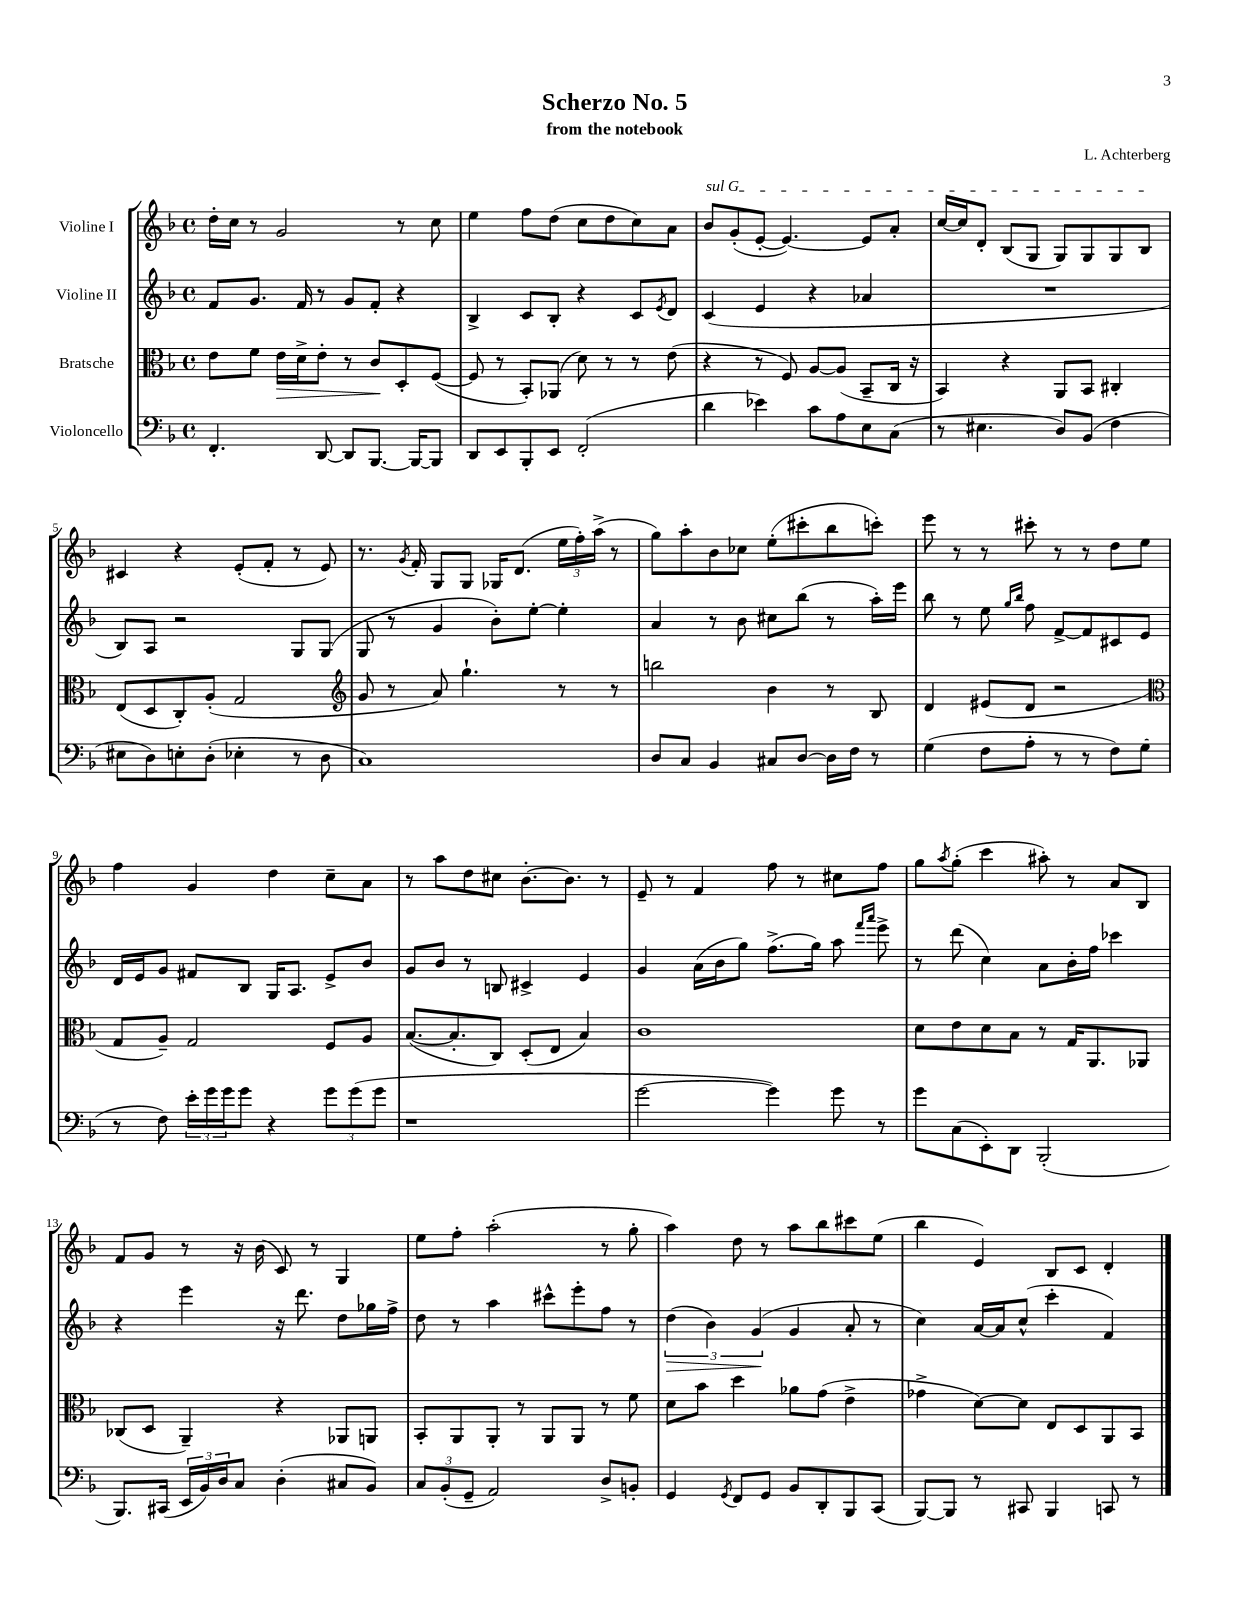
\header { title = "Scherzo No. 5" composer = "L. Achterberg" subtitle = "from the notebook" }
<<
\new StaffGroup <<
\new Staff = "s0" \with { instrumentName = "Violine I" } {
    \clef treble \key f \major \defaultTimeSignature \time 4/4
    d''16-. c''16 r8 g'2 r8 c''8 |
    e''4 f''8 d''8( c''8 d''8 c''8) a'8 |
    \once \override TextSpanner.bound-details.left.text = \markup { \italic "sul G" } bes'8\startTextSpan g'8-.( e'8~-. e'4.~) e'8 a'8-. |
    c''16~ c''16 d'8-. bes8( g8 g8) g8 g8 bes8\stopTextSpan |
    cis'4 r4 e'8-.( f'8-. r8 e'8) |
    r8. \acciaccatura { g'8 } f'16-. g8 g8 ges16 d'8.( \tuplet 3/2 { e''16 f''16-.) a''16->( } r8 |
    g''8) a''8-. bes'8 ces''8 e''8-.( cis'''8-. bes''8 c'''8-.) |
    e'''8 r8 r8 cis'''8-. r8 r8 d''8 e''8 |
    f''4 g'4 d''4 c''8-- a'8 |
    r8 a''8 d''8 cis''8 bes'8.~-. bes'8. r8 |
    e'8-- r8 f'4 f''8 r8 cis''8 f''8 |
    g''8 \acciaccatura { a''8 } g''8-.( c'''4 ais''8-.) r8 a'8 bes8 |
    f'8 g'8 r8 r16 bes'16( c'8) r8 g4 |
    e''8 f''8-. a''2-.( r8 g''8-. |
    a''4) d''8 r8 a''8 bes''8 cis'''8 e''8( |
    bes''4 e'4) bes8 c'8 d'4-. \bar "|." |
}
\new Staff = "s1" \with { instrumentName = "Violine II" } {
    \clef treble \key f \major \defaultTimeSignature \time 4/4
    f'8 g'8. f'16 r8 g'8 f'8-. r4 |
    bes4-> c'8 bes8-. r4 c'8 \acciaccatura { e'8 } d'8 |
    c'4( e'4 r4 aes'4 |
    R1 |
    bes8) a8 r2 g8 g8( |
    g8 r8 g'4 bes'8-.) e''8~-. e''4-. |
    a'4 r8 bes'8 cis''8 bes''8( r8 a''16-.) e'''16 |
    bes''8 r8 e''8 \grace { g''16 bes''16 } f''8 f'8~-> f'8 cis'8 e'8 |
    d'16 e'16 g'8 fis'8 bes8 g16 a8. e'8-> bes'8 |
    g'8 bes'8 r8 b8 cis'4-> e'4 |
    g'4 a'16( bes'16 g''8) f''8.->( g''16) a''8 \grace { f'''16 a'''16 } e'''8-> |
    r8 d'''8( c''4) a'8 bes'16-. f''16 ces'''4 |
    r4 e'''4 r16 d'''8. d''8 ges''16 f''16-> |
    d''8 r8 a''4 cis'''8-^ e'''8-. f''8 r8 |
    \tuplet 3/2 { d''4\>( bes'4) g'4\!( } g'4 a'8-. r8 |
    c''4) a'16~ a'16 c''8-^( c'''4-. f'4) \bar "|." |
}
\new Staff = "s2" \with { instrumentName = "Bratsche" } {
    \clef alto \key f \major \defaultTimeSignature \time 4/4
    e'8 f'8 e'16\> d'16-> e'8-. r8 c'8\! d8-. f8~( |
    f8 r8 bes,8-.) aes,8( d'8) r8 r8 e'8( |
    r4 r8 f8) a8~ a8( bes,8-- c16 r16 |
    bes,4) r4 a,8 bes,8 cis4-. |
    e8( d8 c8-.) a8-.( g2 |
    \clef treble g'8 r8 a'8) g''4.-! r8 r8 |
    b''2 bes'4 r8 bes8 |
    d'4 eis'8( d'8 r2 |
    \clef alto g8 a8--) g2 f8 a8 |
    bes8.~( bes8.-. c8) d8-.( e8 bes4) |
    c'1 |
    d'8 e'8 d'8 bes8 r8 g16 a,8. aes,8 |
    ces8( d8 a,4--) r4 aes,8 a,8 |
    bes,8-. a,8 a,8-. r8 a,8 a,8 r8 f'8 |
    d'8 bes'8 d''4 aes'8 g'8( e'4-> |
    ges'4-> d'8~) d'8 e8 d8 a,8 bes,8 \bar "|." |
}
\new Staff = "s3" \with { instrumentName = "Violoncello" } {
    \clef bass \key f \major \defaultTimeSignature \time 4/4
    f,4.-. d,8~ d,8 bes,,8.~ bes,,16~ bes,,8 |
    d,8 e,8 bes,,8-. e,8 f,2-.( |
    d'4 ees'4) c'8 a8 e8 c8( |
    r8 eis4. d8) bes,8( f4 |
    eis8 d8) e8-. d8-.( ees4-. r8 d8 |
    c1) |
    d8 c8 bes,4 cis8 d8~ d16 f16 r8 |
    g4( f8 a8-. r8 r8 f8) g8( |
    r8 f8) \tuplet 3/2 { e'16-. g'16 g'16 } g'8 r4 \tuplet 3/2 { g'8 g'8( g'8 } |
    r1 |
    g'2~ g'4) g'8 r8 |
    g'8 c8( e,8-.) d,8 bes,,2-.( |
    bes,,8.) cis,16( \tuplet 3/2 { e,16 bes,16) d16 } c8 d4-.( cis8 bes,8) |
    \tuplet 3/2 { c8 bes,8-.( g,8-- } a,2) d8-> b,8-. |
    g,4 \acciaccatura { g,8 } f,8 g,8 bes,8 d,8-. bes,,8 c,8( |
    bes,,8~) bes,,8 r8 cis,8 bes,,4 c,8 r8 \bar "|." |
}
>>
>>
